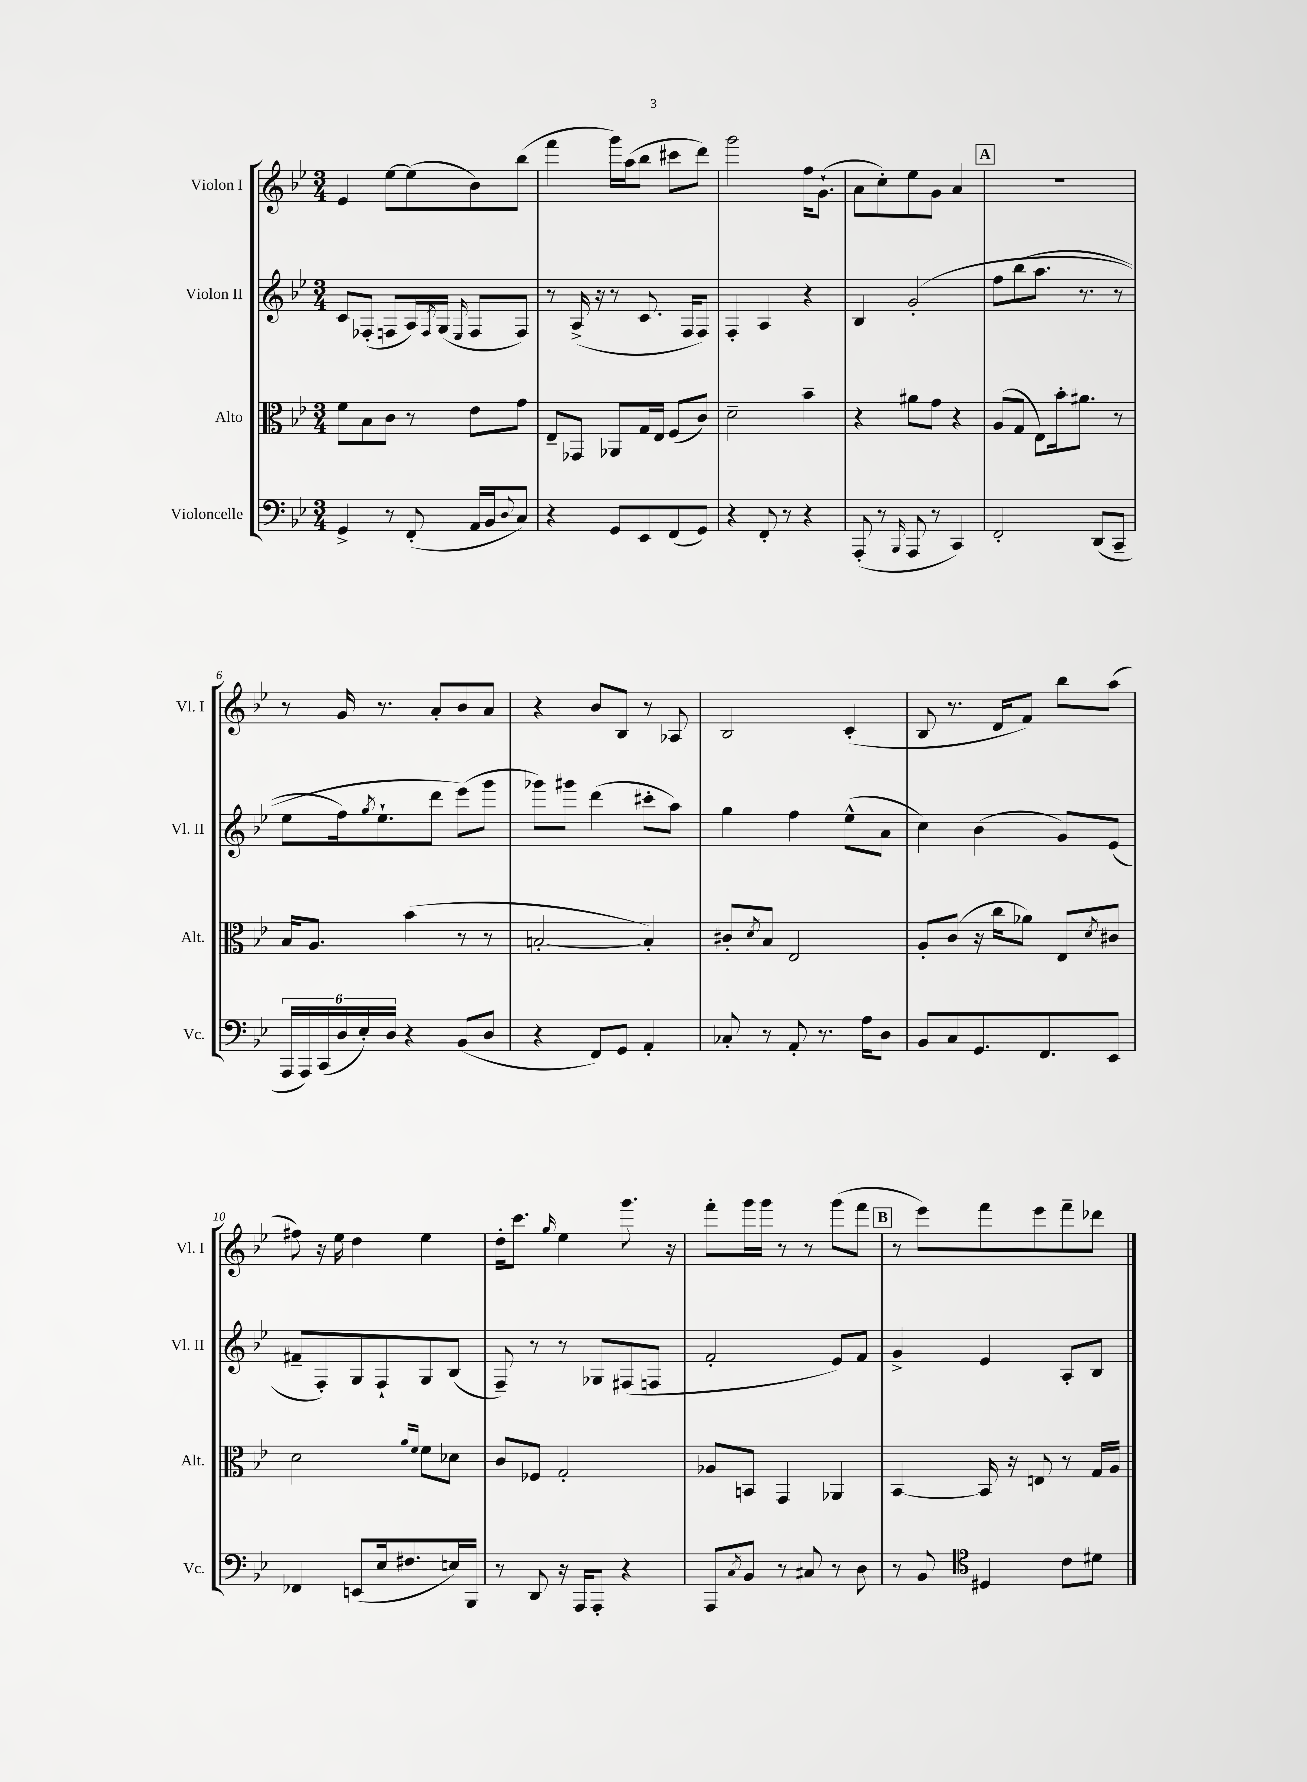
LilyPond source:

<<
\new StaffGroup <<
\new Staff = "s0" \with { instrumentName = "Violon I" shortInstrumentName = "Vl. I" } {
    \clef treble \key bes \major \numericTimeSignature \time 3/4
    ees'4 ees''8~ ees''8( bes'8) bes''8( |
    f'''4 g'''16) a''16( bes''8 cis'''8 d'''8) |
    g'''2 f''16 g'8.-!( |
    a'8 c''8-.) ees''8 g'8 a'4 |
    \mark \markup { \box "A" } R2. |
    r8 g'16 r8. a'8-. bes'8 a'8 |
    r4 bes'8 bes8 r8 aes8 |
    bes2 c'4-.( |
    bes8 r8. d'16 f'8) bes''8 a''8( |
    fis''8) r16 ees''16 d''4 ees''4 |
    d''16-. c'''8. \grace { g''16 } ees''4 g'''8. r16 |
    f'''8-. g'''16 g'''16 r8 r8 g'''8( f'''8 |
    \mark \markup { \box "B" } r8 ees'''8) f'''8 ees'''8 f'''8-- des'''8 \bar "|." |
}
\new Staff = "s1" \with { instrumentName = "Violon II" shortInstrumentName = "Vl. II" } {
    \clef treble \key bes \major \numericTimeSignature \time 3/4
    c'8 fes8-.( f8 a16) \acciaccatura { f8 } g16( \grace { ees16 } f8 f8) |
    r8 a16->( r16 r8 c'8. f16 f8) |
    f4-. a4 r4 |
    bes4 g'2-.\( |
    \mark \markup { \box "A" } f''8 bes''8( a''8. r8. r8 |
    ees''8 f''16) \acciaccatura { g''8 } ees''8.-! d'''8 ees'''8(\) g'''8 |
    ges'''8) gis'''8 d'''4( cis'''8-. a''8) |
    g''4 f''4 ees''8-^( a'8 |
    c''4) bes'4( g'8) ees'8( |
    fis'8-- f8-.) g8 f8-! g8 bes8( |
    f8--) r8 r8 ges8 fis8( f8 |
    f'2-. ees'8) f'8 |
    \mark \markup { \box "B" } g'4-> ees'4 a8-. bes8 \bar "|." |
}
\new Staff = "s2" \with { instrumentName = "Alto" shortInstrumentName = "Alt." } {
    \clef alto \key bes \major \numericTimeSignature \time 3/4
    f'8 bes8 c'8 r8 ees'8 g'8 |
    ees8-- ges,8 aes,8 g16 ees16 f8( c'8) |
    d'2-- bes'4-- |
    r4 ais'8 g'8 r4 |
    \mark \markup { \box "A" } a8( g8 ees8) bes'16-. ais'8. r8 |
    bes16 a8. bes'4( r8 r8 |
    b2~-. b4-.) |
    cis'8-. \acciaccatura { d'8 } bes8 ees2 |
    a8-. c'8( r16 c''16 aes'8) ees8 \acciaccatura { d'8 } cis'8 |
    d'2 \grace { a'16 f'16 } f'8 des'8 |
    c'8 fes8 g2-. |
    aes8 b,8 g,4 aes,4 |
    \mark \markup { \box "B" } bes,4~ bes,16 r16 e8 r8 g16 a16 \bar "|." |
}
\new Staff = "s3" \with { instrumentName = "Violoncelle" shortInstrumentName = "Vc." } {
    \clef bass \key bes \major \numericTimeSignature \time 3/4
    g,4-> r8 f,8-.( a,16 bes,16 \appoggiatura { d8 } c8) |
    r4 g,8 ees,8 f,8( g,8) |
    r4 f,8-. r8 r4 |
    a,,8-.( r8 \grace { bes,,16 } a,,8 r8 c,4) |
    \mark \markup { \box "A" } f,2-. d,8( c,8-- |
    \tuplet 6/4 { a,,16 a,,16) c,16( d16 ees16-.) d16 } r4 bes,8( d8 |
    r4 f,8) g,8 a,4-. |
    ces8-. r8 a,8-. r8. a16 d8 |
    bes,8 c8 g,8. f,8. ees,8 |
    fes,4 e,8( ees16 fis8. e16) bes,,16 |
    r8 d,8 r16 a,,16 a,,8-. r4 |
    a,,8 \acciaccatura { c8 } bes,8 r8 cis8 r8 d8 |
    \mark \markup { \box "B" } r8 bes,8 \clef tenor dis4 c'8 dis'8 \bar "|." |
}
>>
>>
